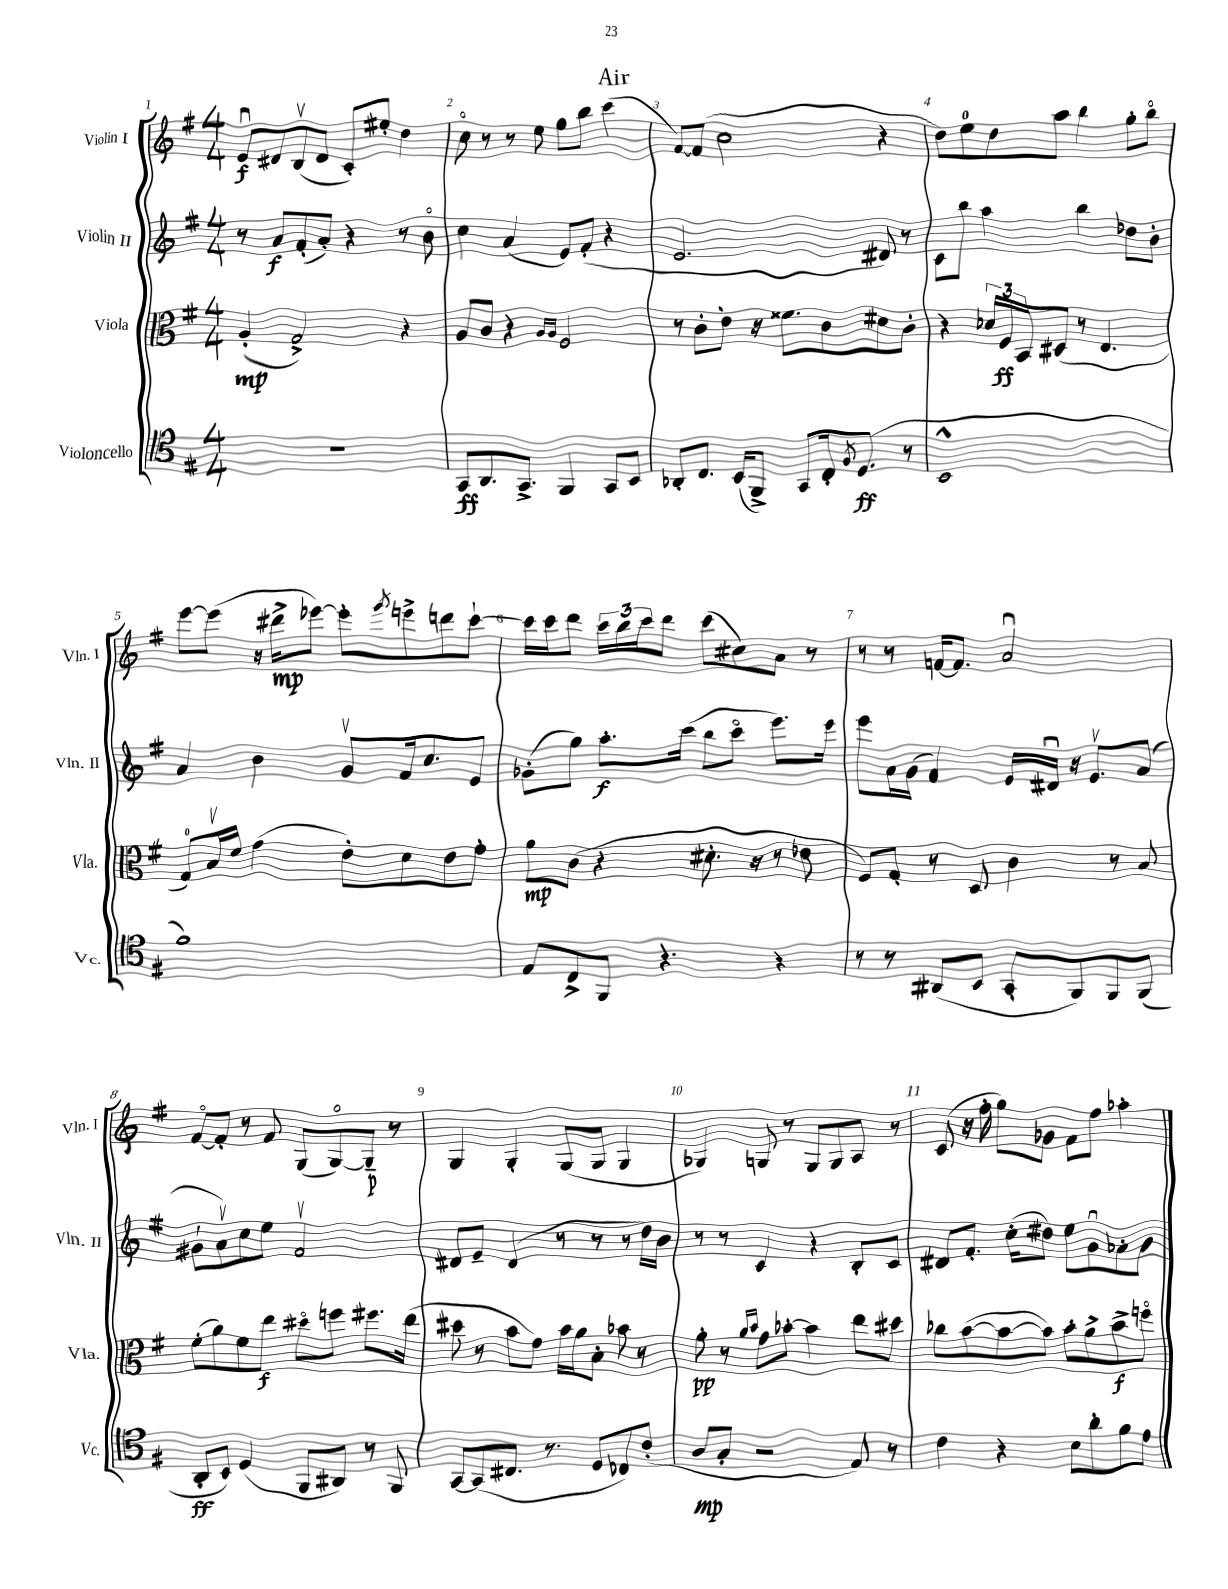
\header { title = "Air" }
<<
\new StaffGroup <<
\new Staff = "s0" \with { instrumentName = "Violin I" shortInstrumentName = "Vln. I" } {
    \clef treble \key g \major \numericTimeSignature \time 4/4
    e'8\downbow\f dis'8 b8\upbow( dis'8 c'8-.) eis''8-. d''4 |
    c''8\flageolet r8 r8 e''8 g''8 b''8 c'''4( |
    fis'8~) fis'8( c''2 r4 |
    d''8) e''8-0 d''8 a''8 b''4 g''8-. b''8\flageolet |
    e'''8~ e'''8( r16 dis'''16->\mp ees'''8~) ees'''8-. \acciaccatura { g'''8 } e'''8-> d'''8 c'''8~-! |
    c'''16 c'''16 d'''8 \tuplet 3/2 { c'''16 b''16 c'''16 } d'''8 c'''8( cis''8) a'8 r8 |
    r8 r8 f'16~ f'8. a'2\downbow |
    fis'8~\flageolet fis'8-. r8 fis'8 g8( g8~\flageolet) g8--\p r8 |
    g4 g4-. g8( g8 g4 |
    ges4) g8 r8 g8 g8 a8 r8 |
    c'8( r16 fis''16-. g''8) ges'8 fis'8 fis''8 aes''4-. \bar "|." |
}
\new Staff = "s1" \with { instrumentName = "Violin II" shortInstrumentName = "Vln. II" } {
    \clef treble \key g \major \numericTimeSignature \time 4/4
    r8 a'8\f fis'8-.( a'8-.) r4 r8 b'8\flageolet |
    c''4 a'4( e'8) fis'8-.( r4 |
    e'2. dis'8) r8 |
    c'8 b''8 a''4 b''4 des''8 b'8-. |
    a'4 b'4 g'8\upbow fis'16 c''8. e'8 |
    ges'8-.( g''8) a''8.-.\f c'''16( b''8 c'''8\flageolet e'''8.) e'''16 |
    e'''8 a'16 g'16( fis'4) e'16 dis'16\downbow r16 e'8.\upbow a'8( |
    gis'8-! a'8\upbow) c''8 e''8 fis'2\upbow |
    dis'8 e'8-- dis'4( r8 r8 r8 d''16) b'16 |
    r8 r8 c'4 r4 b8-. c'8 |
    dis'8 fis'8.-. c''16-.( dis''8) e''8 g'8\downbow aes'8-. g'8 \bar "|." |
}
\new Staff = "s2" \with { instrumentName = "Viola" shortInstrumentName = "Vla." } {
    \clef alto \key g \major \numericTimeSignature \time 4/4
    a4-.\mp( g2->) r4 |
    a8 c'8 r4 \grace { a16 a16 } fis2 |
    r8 c'8-. e'8-. r16 fisis'8. c'8 dis'8 c'8-. |
    r4 \tuplet 3/2 { des'16 fis16\ff b,16 } dis8( r8 e4. |
    g8-0) b16\upbow fis'16 g'4( e'8-.) d'8 e'8 g'8-. |
    a'8\mp c'8( r4 dis'8.-. r16 r8 ees'8 |
    fis8) g8-. r8 d8 c'4 r8 b8 |
    fis'8-.( a'8) fis'8 e''8\f dis''8\flageolet f''8 fis''8. e''16( |
    dis''8 r8 b'8 g'8) b'16 a'16 b8-. bes'8 r8 |
    a'8-.\pp r8 \grace { a'16 b'16 } g'8 bes'8~-. bes'4 e''8 dis''8 |
    ces''8 b'8~( b'8~ b'8) b'8-. a'8-> b'8->\f f''8\flageolet \bar "|." |
}
\new Staff = "s3" \with { instrumentName = "Violoncello" shortInstrumentName = "Vc." } {
    \clef tenor \key g \major \numericTimeSignature \time 4/4
    R1 |
    g,8\ff a,8. g,8.-> fis,4 g,8 b,8 |
    aes,8-. c8. b,16( fis,8->) g,8 c16-. \acciaccatura { fis8 } d8.\ff( r8 |
    b,1-^ |
    fis'1) |
    e8 c8-> fis,8 r4. r4 |
    r8 r8 ais,8( b,8 g,8-. fis,8) fis,8 fis,8( |
    a,8-.\ff b,8) d4( fis,8 ais,8) r8 fis,8 |
    g,8~ g,8( cis8. r8. d8 ces8) c'8-.( |
    a8\mp g8-. r2 e8) r8 |
    c'4 r4 b8 a'8-. fis'8 e'8 \bar "|." |
}
>>
>>
\layout { \context { \Score \override BarNumber.break-visibility = ##(#f #t #t) barNumberVisibility = #all-bar-numbers-visible } }
